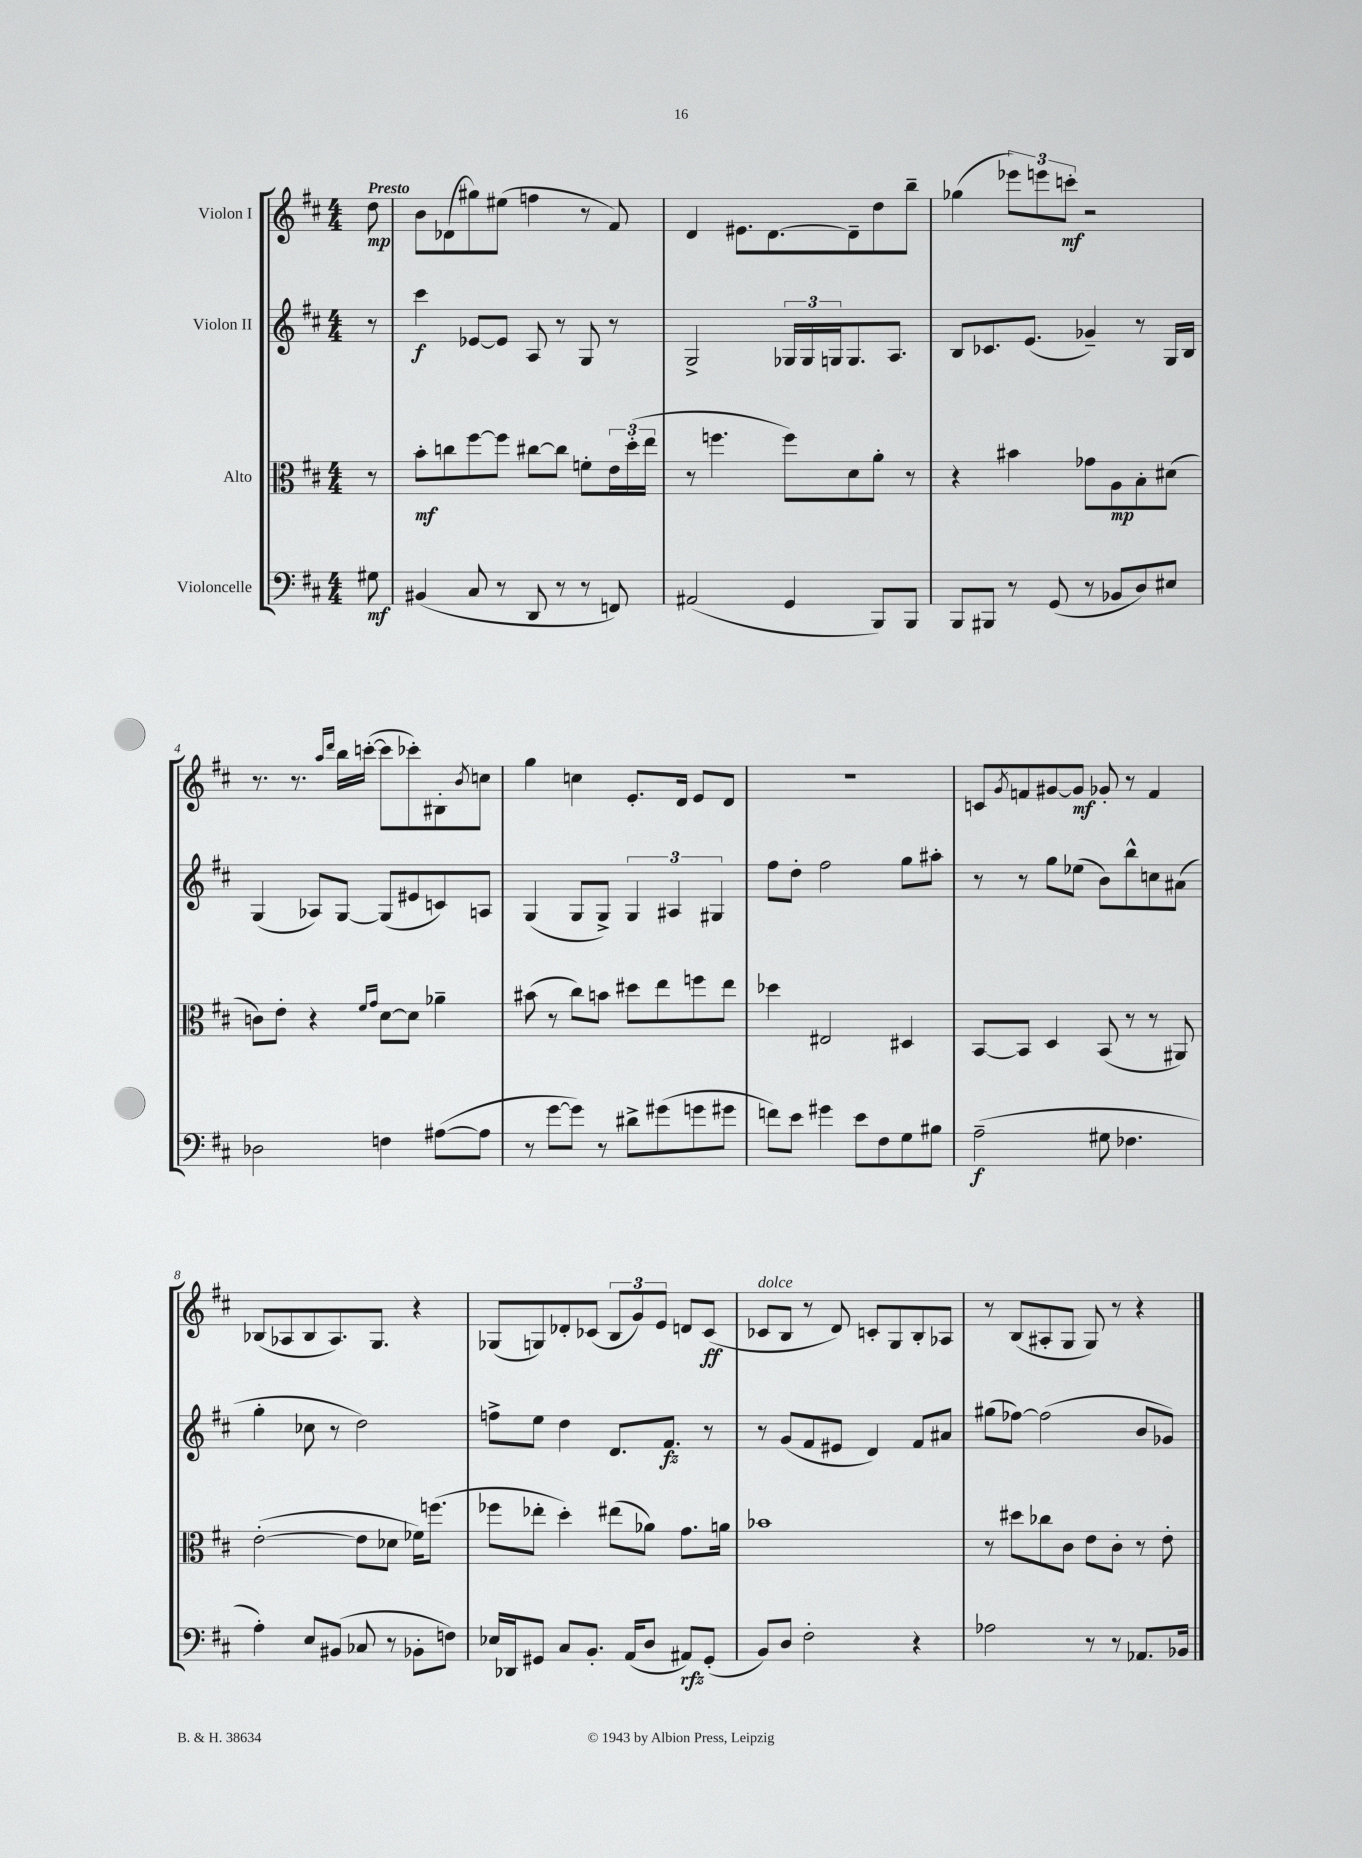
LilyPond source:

<<
\new StaffGroup <<
\new Staff = "s0" \with { instrumentName = "Violon I" } {
    \clef treble \key d \major \numericTimeSignature \time 4/4 \partial 8 \tempo "Presto"
    d''8\mp |
    b'8 des'8( gis''8) eis''8( f''4 r8 fis'8) |
    d'4 eis'8. d'8.~ d'8-- d''8 b''8-- |
    ges''4( \tuplet 3/2 { ees'''8) e'''8 c'''8-.\mf } r2 |
    r8. r8. \grace { a''16 d'''16 } b''16 c'''16~-.( c'''8 ces'''8-.) bis8-. \acciaccatura { b'8 } c''8 |
    g''4 c''4 e'8.-. d'16 e'8 d'8 |
    R1 |
    c'8 \acciaccatura { g'8 } f'8 gis'8~ gis'8\mf ges'8-. r8 f'4 |
    bes8( aes8 bes8 aes8.) g8. r4 |
    ges8( g8) des'8-. ces'8( \tuplet 3/2 { b8 g'8) e'8 } d'8 ces'8\ff( |
    ces'8^\markup { \italic "dolce" } b8 r8 d'8) c'8-. g8 b8-. aes8 |
    r8 b8( ais8-. g8 g8) r8 r4 \bar "|." |
}
\new Staff = "s1" \with { instrumentName = "Violon II" } {
    \clef treble \key d \major \numericTimeSignature \time 4/4 \partial 8
    r8 |
    cis'''4\f ees'8~ ees'8 a8 r8 g8 r8 |
    g2-> \tuplet 3/2 { ges16 ges16 g16 } g8. a8. |
    b8 ces'8. e'8.( ges'4--) r8 g16 b16 |
    g4( aes8) g8~ g8( eis'8 c'8) a8 |
    g4( g8 g8->) \tuplet 3/2 { g4 ais4 gis4 } |
    fis''8 d''8-. fis''2 g''8 ais''8-. |
    r8 r8 g''8 ees''8( b'8) b''8-^ c''8 ais'8( |
    g''4-. ces''8 r8 d''2) |
    f''8-> e''8 d''4 d'8. fis'8.\fz r8 |
    r8 g'8( fis'8 eis'8 d'4) fis'8 ais'8 |
    gis''8( fes''8~) fes''2( b'8 ges'8) \bar "|." |
}
\new Staff = "s2" \with { instrumentName = "Alto" } {
    \clef alto \key d \major \numericTimeSignature \time 4/4 \partial 8
    r8 |
    b'8-.\mf c''8 fis''8~ fis''8 cis''8~ cis''8 f'8-. \tuplet 3/2 { e'16 d''16-.( e''16 } |
    r8 f''4. f''8) d'8 a'8-. r8 |
    r4 bis'4 ges'8 a8\mp b8-. dis'8( |
    c'8) e'8-. r4 \grace { fis'16 g'16 } d'8~ d'8 aes'4-- |
    bis'8( r8 cis''8) b'8 dis''8 e''8 f''8 e''8 |
    des''4 eis2 dis4 |
    b,8~ b,8 d4 b,8( r8 r8 ais,8) |
    e'2~-.( e'8 des'8 fes'16) f''8.( |
    fes''8 ees''8-. d''4-.) eis''8( aes'8) g'8. a'16 |
    bes'1 |
    r8 dis''8 ces''8 cis'8 e'8 cis'8-. r8 e'8-. \bar "|." |
}
\new Staff = "s3" \with { instrumentName = "Violoncelle" } {
    \clef bass \key d \major \numericTimeSignature \time 4/4 \partial 8
    gis8\mf |
    bis,4( cis8 r8 d,8 r8 r8 f,8) |
    ais,2( g,4 b,,8) b,,8 |
    b,,8 bis,,8 r8 g,8( r8 bes,8 d8) eis8 |
    des2 f4 ais8~( ais8 |
    r8 g'8~ g'8) r8 dis'8-> gis'8( g'8 gis'8 |
    f'8) e'8 gis'4 e'8 fis8 g8 bis8 |
    a2--\f( gis8 fes4. |
    a4-.) e8 bis,8( ces8 r8 bes,8-. f8) |
    ees16 des,16 gis,8 cis8 b,8.-. a,16( d8 ais,8\rfz) gis,8-.( |
    b,8) d8 fis2-. r4 |
    aes2 r8 r8 aes,8. bes,16 \bar "|." |
}
>>
>>
